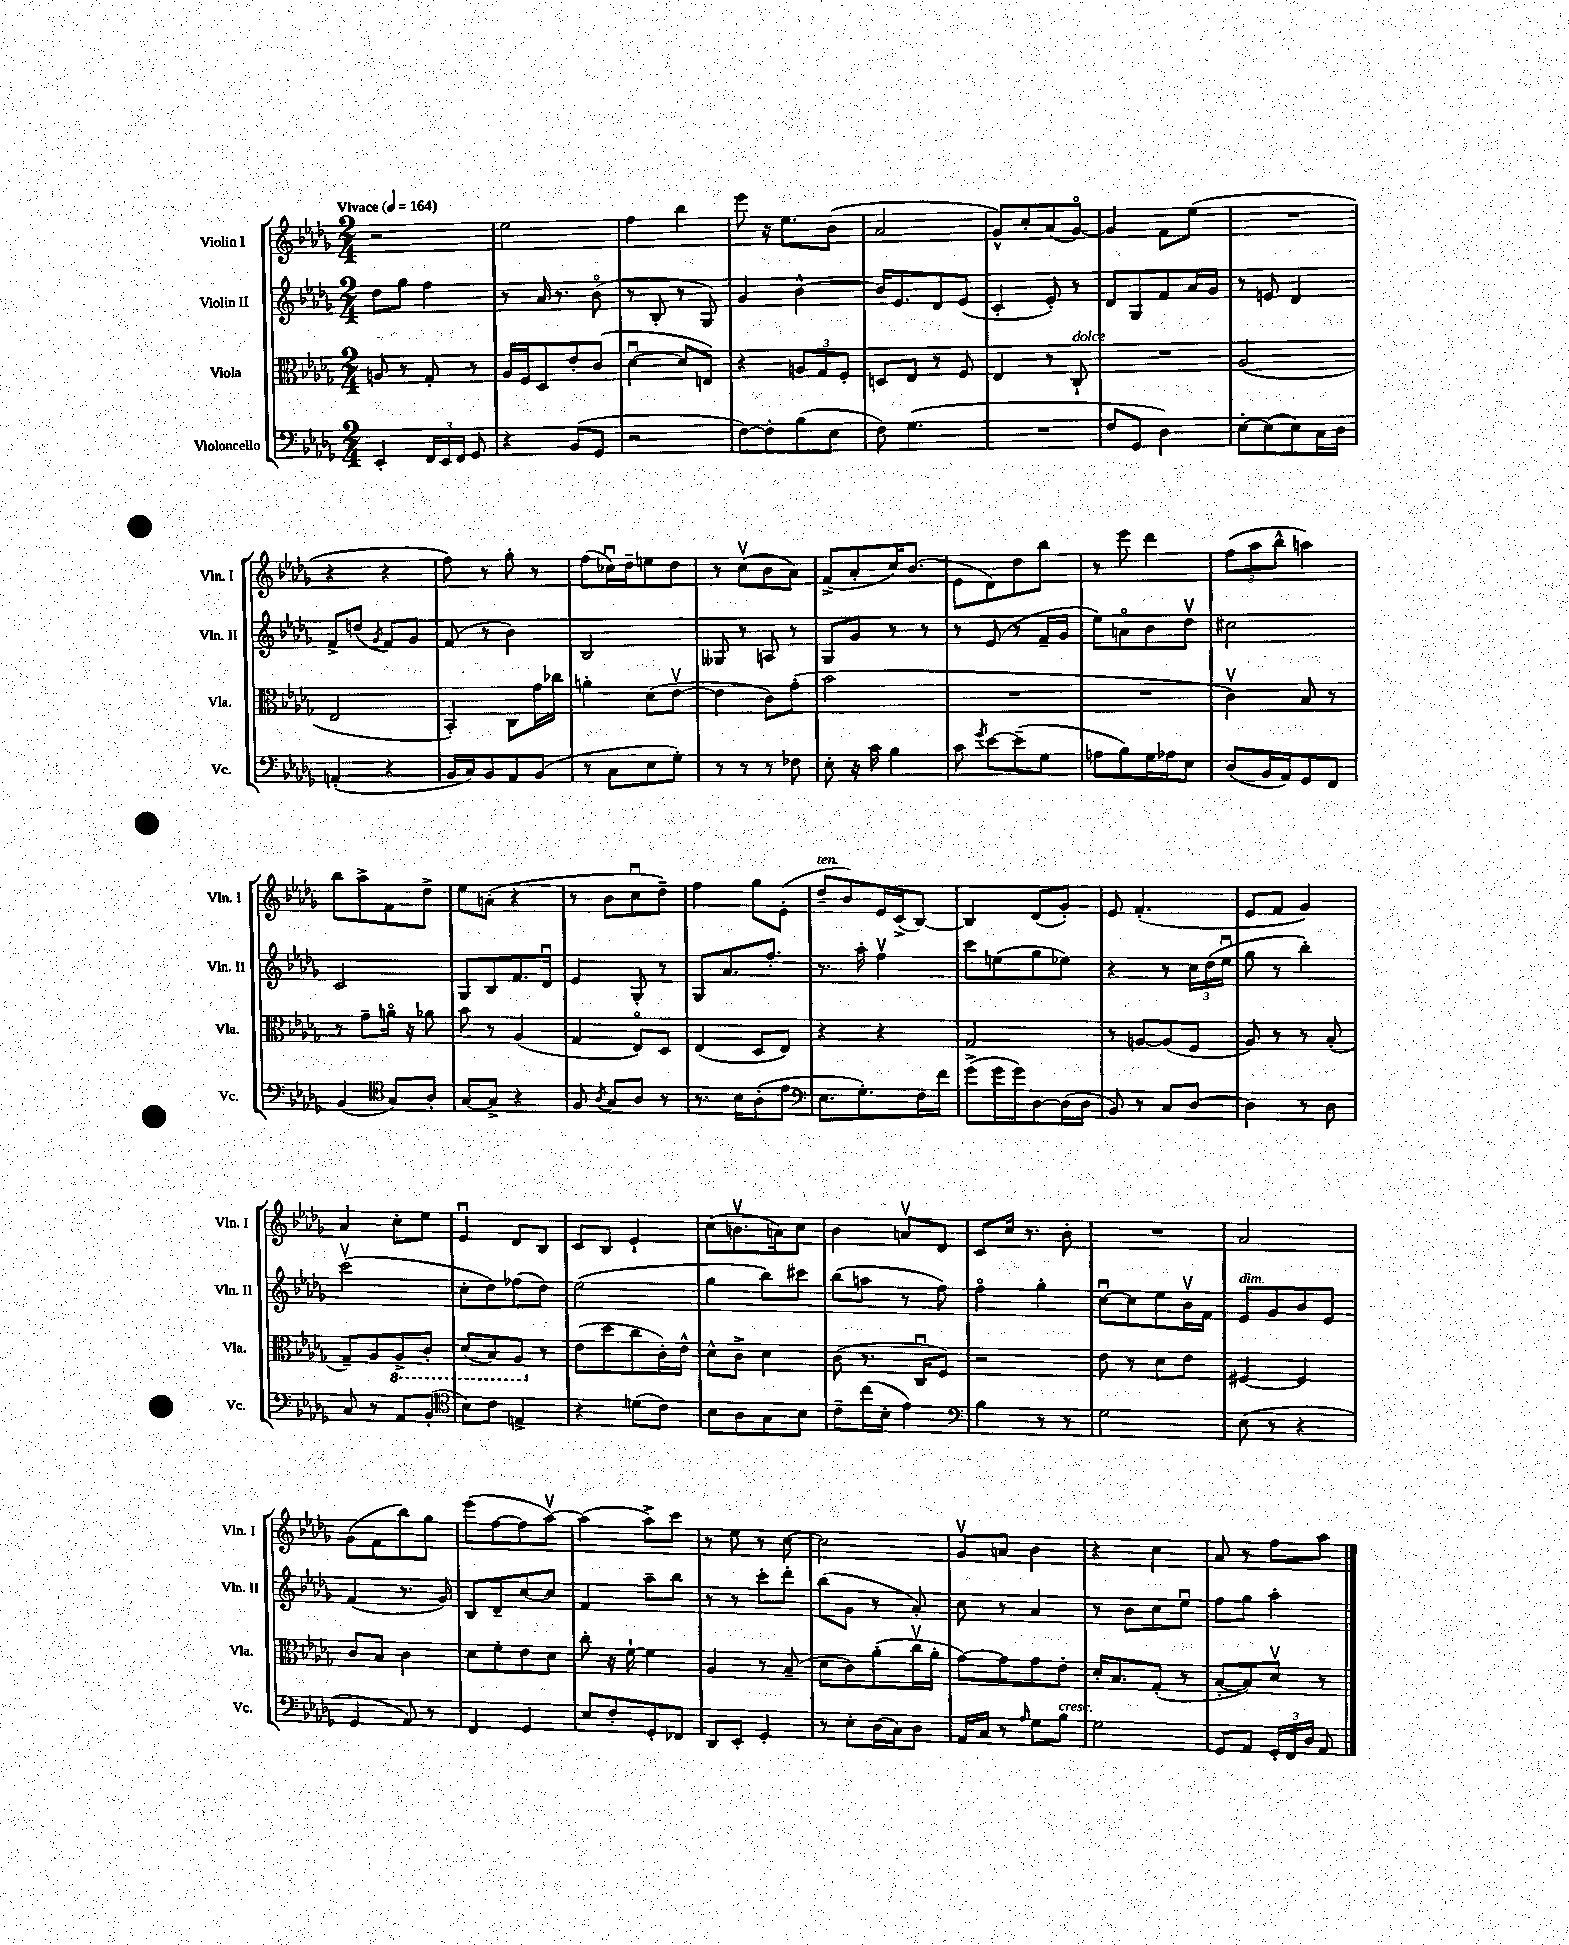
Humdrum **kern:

**kern	**kern	**kern	**kern
*staff4	*staff3	*staff2	*staff1
*clefF4	*clefC3	*clefG2	*clefG2
*k[b-e-a-d-g-]	*k[b-e-a-d-g-]	*k[b-e-a-d-g-]	*k[b-e-a-d-g-]
*M2/4	*M2/4	*M2/4	*M2/4
*MM164	*MM164	*MM164	*MM164
4EE-'	8A	8dd-	2r
.	8r	8gg-	.
24FF	8G-'	4ff	.
24EE-	.	.	.
24FF	.	.	.
8GG-	8r	.	.
=	=	=	=
4r	16A-	8r	2ee-
.	16F	.	.
.	8D-	16a-	.
.	.	8.r	.
(8BB-	8e-'	.	.
8GG-	(8c	(8b-o	.
=	=	=	=
2r	[4d-u	8r	4ff
.	.	8B-'	.
.	8d-]	8r	4bb-
.	8E)	8G-)	.
=	=	=	=
[8F)	4r	4g-	8eee-
8F']	.	.	16r
.	.	.	8.ee-
(8B-	12A	[4b-^^	.
.	12G-	.	.
8E-	.	.	(8b-
.	12F'	.	.
=	=	=	=
8F)	8D	16b-]	2a-
.	.	8.e-	.
(4.G-	8E-	.	.
.	8r	8d-	.
.	8F	(8e-	.
=	=	=	=
2r	4E-	4c'	8g-^^)
.	.	.	8cc'
.	8r	8e-')	(8a-
.	8C`	8r	[8g-o)
=	=	=	=
8F	2r	8d-	4g-]
8GG-	.	8G-	.
4D-)	.	8f	8f
.	.	16a-	(8ee-
.	.	16g-	.
=	=	=	=
[8E-'	(2A-	8r	2r
(8E-]	.	8e	.
8E-)	.	4d-	.
16C	.	.	.
16D-	.	.	.
=	=	=	=
(4AA'	2E-	8f^	4r
.	.	(8dd	.
.	.	8qg-	.
4r	.	8f)	4r
.	.	8g-	.
=	=	=	=
16BB-	4BB-')	(8f	8ff)
16C)	.	.	.
8BB-	.	8r	8r
8AA-	8C	4b-)	8gg-'
(8BB-	16g-	.	8r
.	16cc-	.	.
=	=	=	=
8r	4a'	2B-	(8ff
8C	.	.	16cc-u)
.	.	.	16dd-~
8E-	(8d-	.	8ee
8G-')	[8e-v	.	8dd-
=	=	=	=
8r	4e-]	8G--	8r
8r	.	8r	(8ccv
8r	8c)	8A	8b-
8F-	(8g-'	8r	8a-)
=	=	=	=
8E-'	2b-	8G-	(8f^
16r	.	8g-	8a-'
16c	.	.	.
4B-	.	8r	16cc)
.	.	.	(8.b-
.	.	8r	.
=	=	=	=
8c	2r	8r	8e-
8qg-	.	.	.
[8e-	.	(8e-	8d-)
(8e-~]	.	8r	8dd-
8G-	.	16f~	8bb-
.	.	16g-	.
=	=	=	=
8A	2r	8ee-)	8r
8B-)	.	8ao	8eee-
16G-	.	8b-	4ddd-
16A-	.	.	.
8E-	.	8dd-v	.
=	=	=	=
(8D-	4cv)	2cc#	(12ff
.	.	.	12aa-
16BB-	.	.	.
.	.	.	12bb-^^
16AA-)	.	.	.
8GG-	8B-	.	4aa)
8FF	8r	.	.
=	=	=	=
(4BB-	8r	2c	8bb-
.	8g-~	.	8aa-^
*clefC4	*	*	*
8G-)	16ao	.	8f
.	16r	.	.
8A-'	8a-	.	8dd-^
=	=	=	=
[8G-	8b-	8G-	8ee-
8G-^]	8r	8B-	(8a'
4r	(4A-	8.f	4r
.	.	16d-u	.
=	=	=	=
8F	4G-	4e-	8r
8qA-	.	.	.
8G-	.	.	8b-
8A-	8E-o)	8G-'	8ccu
8r	8D-	8r	8dd-~)
=	=	=	=
8.r	(4E-	8G-	4ff
.	.	8.a-	.
16B-	.	.	.
(8A-'	8D-	.	8gg-
.	.	8.ff'	.
8e-	8E-)	.	(8e-'
=	=	=	=
*clefF4	*	*	*
8.E-	4r	8.r	8dd-~
.	.	.	8b-)
8.G-')	.	16aa-'	.
.	4r	4ffv	16e-
.	.	.	(16c^
16F	.	.	[8B-)
16f	.	.	.
=	=	=	=
(8g-^	2G-	8ccc	4B-]
16g-	.	(8ee	.
16g-)	.	.	.
[8D-	.	8gg-	(8d-
(16D-]	.	8ee-)	8g-')
16D-	.	.	.
=	=	=	=
8BB-)	8r	4r	8e-
8r	[8A	.	(4.f'
8C	(8A]	8r	.
[8D-	8F	24cc	.
.	.	(24dd-	.
.	.	24ee-u	.
=	=	=	=
4D-]	8A-)	8gg-	8e-
.	8r	8r	8f
8r	8r	4bb-')	4g-)
8D-	(8B-'	.	.
=	=	=	=
8C	8G-~)	(2cccv	4a-
8r	8A-	.	.
8AA-	8AA-^	.	8cc'
(8BB-'	8C'	.	8ee-
=	=	=	=
*clefC4	*	*	*
8B-)	(8D-	8cc'	4e-u
8c	8BB-)	8dd-)	.
4E^	8AA-	(8ff-	8d-
.	8r	8dd-)	8B-
=	=	=	=
4r	(8e-	(2ee-	8c
.	8dd-	.	8B-
(8d	8cc	.	4e-`
8c)	16c')	.	.
.	16e-^^	.	.
=	=	=	=
8B-	8d-^^	4gg-	(8cc
8A-	8c^	.	8.bv
8G-	4d-	8bb-)	.
.	.	.	16a)
8B-	.	8ccc#	8cc
=	=	=	=
8c~	(8c	(8bb-	4b-
(16cc	8.r	8aa	.
16B-'	.	.	.
4e-)	.	8r	8av
.	16Cu	.	.
.	8F)	8ff)	8d-
=	=	=	=
*clefF4	*	*	*
4B-	2r	4ffo	8c
.	.	.	16cc
.	.	.	8.r
8r	.	4gg-'	.
8r	.	.	8b-'
=	=	=	=
2G-	8e-	[8ccu	2r
.	8r	8cc]	.
.	8d-	8ee-	.
.	8e-	16b-v	.
.	.	16f	.
=	=	=	=
(8E-	[4F#	8e-	2a-
8r	.	8g-	.
4r	4F#]	8b-	.
.	.	8e-	.
=	=	=	=
4GG-	8c	(4f	(8g-
.	8B-	.	8f
8AA-)	4c	8.r	8bb-)
8r	.	.	8gg-
.	.	16g-)	.
=	=	=	=
4FF	8d-	8B-	(8eee-
.	8f'	8d-~	[8ff
4GG-	8e-	[8cc	8ff]
.	8d-	8cc]	[8aa-v)
=	=	=	=
8E-	8cc'	4f	(4aa-]
8F'	16r	.	.
.	[16f`	.	.
8GG-'	4f]	8aa-~	8aa-^)
8FF-	.	8bb-	8ccc
=	=	=	=
8DD-	4A-	8r	8r
8EE-'	.	8r	8ee-
4GG-'	8r	8ccc'	8r
.	(8B-~	8ddd-'	[8cc
=	=	=	=
8r	8d-	(8bb-	2cc]
8E-'	8c)	8g-	.
(16D-	(8a-'	8r	.
16C)	.	.	.
8D-	16ccv	8a-')	.
.	16a-'	.	.
=	=	=	=
16AA-	[8g-)	8cc	8g-v
16C	.	.	.
8r	8g-]	8r	8a
16qqA-	.	.	.
8G-	8g-	4a-	4b-
8B-	8e-'	.	.
=	=	=	=
2G-	16d-'	8r	4r
.	8.B-	.	.
.	.	8b-	.
.	(8G-'	8cc	4cc
.	8r	8ee-u	.
=	=	=	=
8GG-	[8B-'	8ff	8a-
8AA-	8B-])	8gg-	8r
24GG-'	8d-v	4aa-'	8ff
24FF	.	.	.
24D-	.	.	.
8AA-	8r	.	8aa-
==	==	==	==
*-	*-	*-	*-
